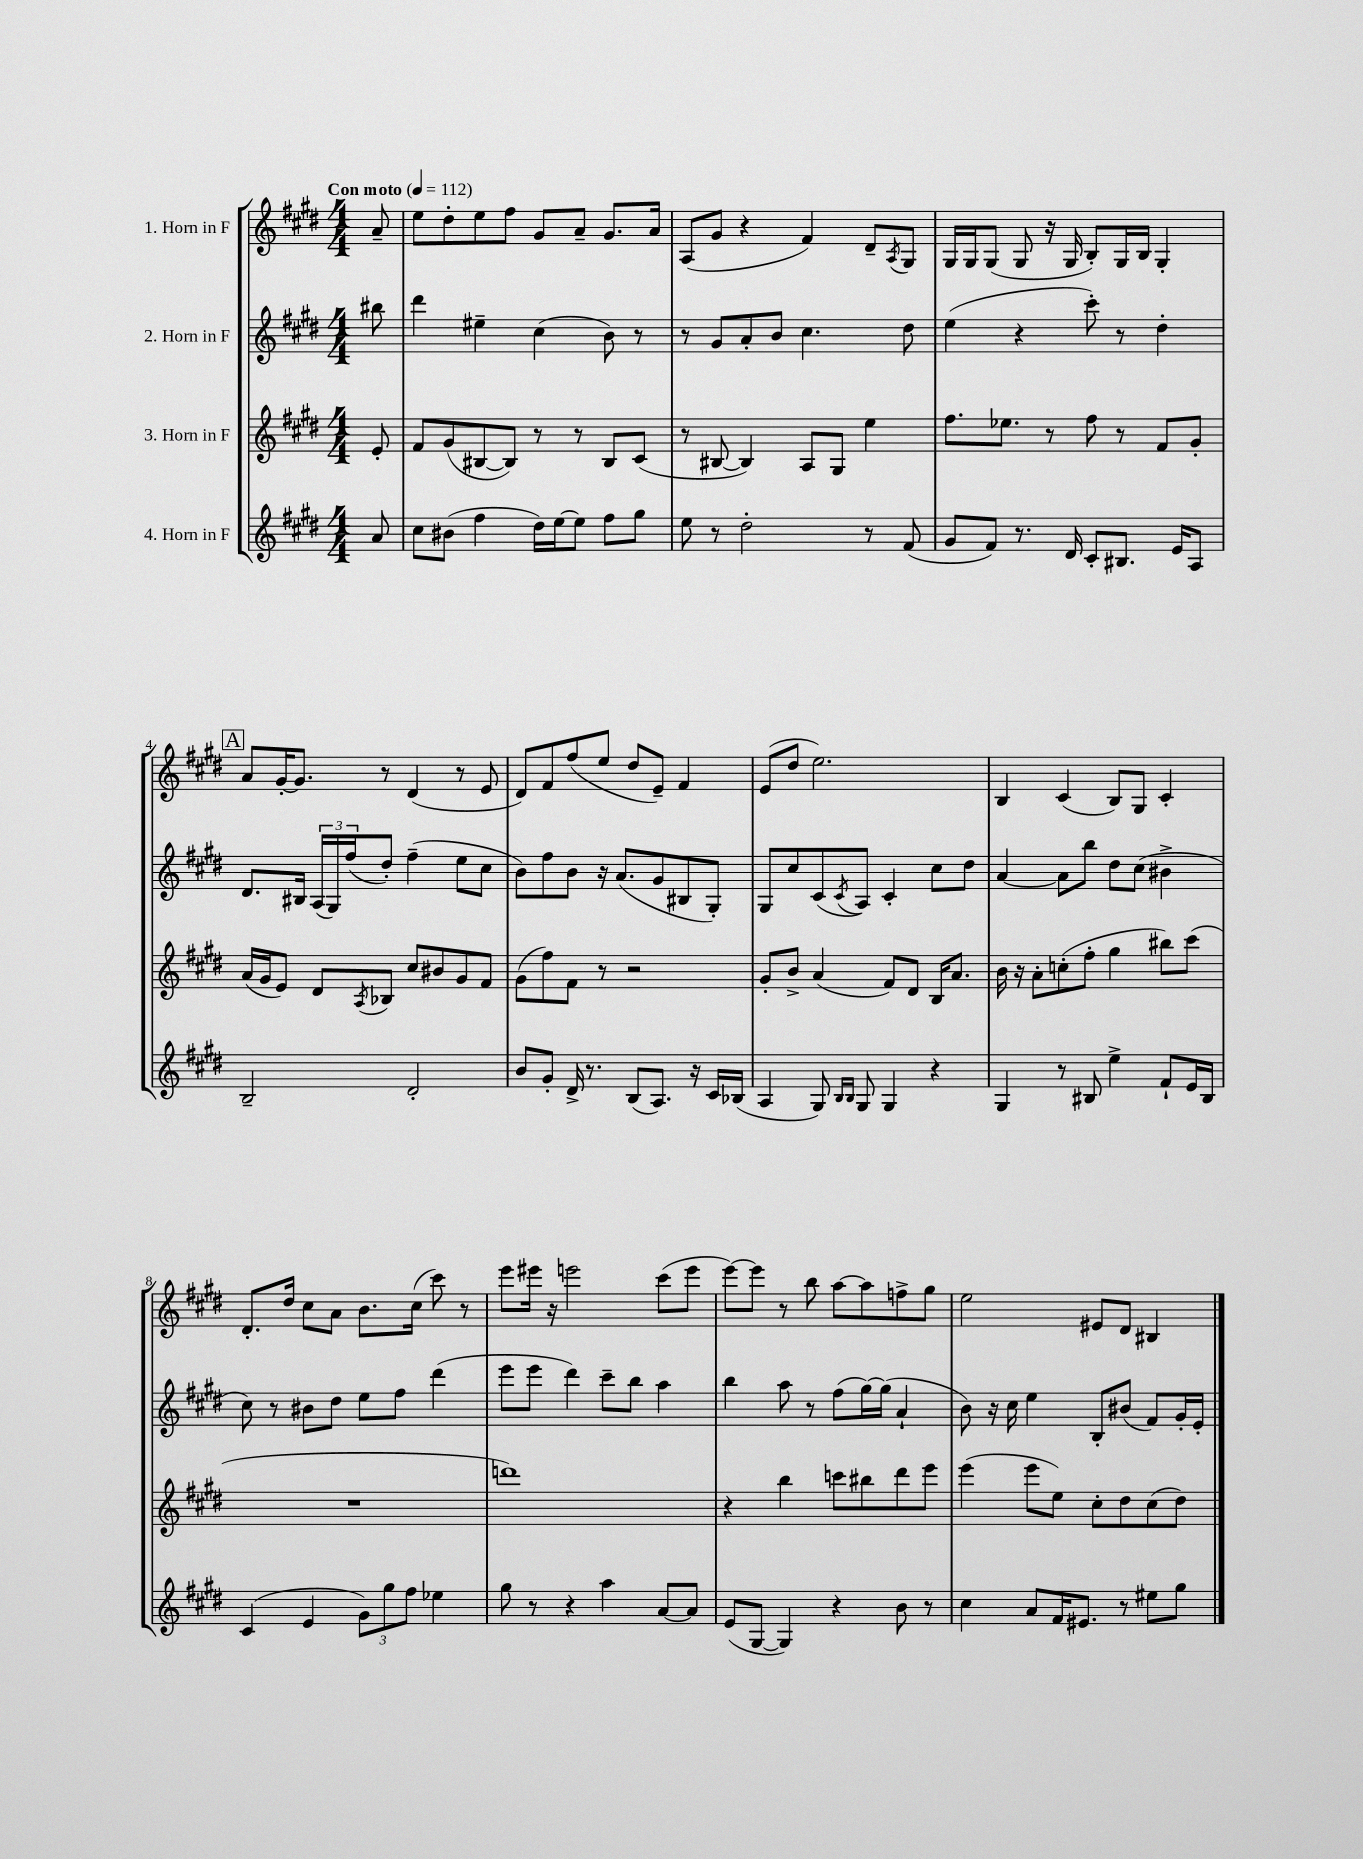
<<
\new StaffGroup <<
\new Staff = "s0" \with { instrumentName = "1. Horn in F" } {
    \clef treble \key e \major \numericTimeSignature \time 4/4 \partial 8 \tempo "Con moto" 4 = 112
    a'8-- |
    e''8 dis''8-. e''8 fis''8 gis'8 a'8-- gis'8. a'16 |
    a8( gis'8 r4 fis'4) dis'8-- \acciaccatura { a8 } gis8 |
    gis16 gis16 gis8( gis8 r16 gis16 b8-.) gis16 b16 gis4-. |
    \mark \markup { \box "A" } a'8 gis'16~-. gis'8. r8 dis'4( r8 e'8 |
    dis'8) fis'8 fis''8( e''8 dis''8 e'8--) fis'4 |
    e'8( dis''8 e''2.) |
    b4 cis'4( b8) gis8 cis'4-. |
    dis'8.-. dis''16 cis''8 a'8 b'8. cis''16( cis'''8) r8 |
    e'''8 eis'''16 r16 e'''2 cis'''8( e'''8 |
    e'''8~) e'''8 r8 b''8 a''8~ a''8 f''8-> gis''8 |
    e''2 eis'8 dis'8 bis4 \bar "|." |
}
\new Staff = "s1" \with { instrumentName = "2. Horn in F" } {
    \clef treble \key e \major \numericTimeSignature \time 4/4 \partial 8
    bis''8 |
    dis'''4 eis''4-- cis''4( b'8) r8 |
    r8 gis'8 a'8-. b'8 cis''4. dis''8 |
    e''4( r4 cis'''8-.) r8 dis''4-. |
    \mark \markup { \box "A" } dis'8. bis16 \tuplet 3/2 { a16( gis16) fis''16( } dis''8-.) fis''4--( e''8 cis''8 |
    b'8) fis''8 b'8 r16 a'8.( gis'8 bis8 gis8-.) |
    gis8 cis''8 cis'8( \acciaccatura { cis'8 } a8) cis'4-. cis''8 dis''8 |
    a'4~ a'8 b''8 dis''8 cis''8( bis'4-> |
    cis''8) r8 bis'8 dis''8 e''8 fis''8 dis'''4( |
    e'''8 e'''8 dis'''4) cis'''8-- b''8 a''4 |
    b''4 a''8 r8 fis''8( gis''16~) gis''16( a'4-! |
    b'8) r16 cis''16 e''4 b8-. bis'8( fis'8) gis'16-. e'16-. \bar "|." |
}
\new Staff = "s2" \with { instrumentName = "3. Horn in F" } {
    \clef treble \key e \major \numericTimeSignature \time 4/4 \partial 8
    e'8-. |
    fis'8 gis'8( bis8~ bis8) r8 r8 bis8 cis'8( |
    r8 bis8~ bis4) a8 gis8 e''4 |
    fis''8. ees''8. r8 fis''8 r8 fis'8 gis'8-. |
    \mark \markup { \box "A" } a'16( gis'16 e'8) dis'8 \acciaccatura { a8 } bes8 cis''8 bis'8 gis'8 fis'8 |
    gis'8( fis''8) fis'8 r8 r2 |
    gis'8-. b'8-> a'4( fis'8) dis'8 b16 a'8. |
    b'16 r16 a'8-. c''8-.( fis''8-. gis''4 bis''8) cis'''8( |
    R1 |
    d'''1) |
    r4 b''4 c'''8 bis''8 dis'''8 e'''8 |
    e'''4( e'''8 e''8) cis''8-. dis''8 cis''8( dis''8) \bar "|." |
}
\new Staff = "s3" \with { instrumentName = "4. Horn in F" } {
    \clef treble \key e \major \numericTimeSignature \time 4/4 \partial 8
    a'8 |
    cis''8 bis'8( fis''4 dis''16) e''16~ e''8 fis''8 gis''8 |
    e''8 r8 dis''2-. r8 fis'8( |
    gis'8 fis'8) r8. dis'16 cis'8-. bis8. e'16 a8 |
    \mark \markup { \box "A" } b2-- dis'2-. |
    b'8 gis'8-. dis'16-> r8. b8( a8.) r16 cis'16 bes16( |
    a4 gis8) \grace { b16 b16 } gis8 gis4 r4 |
    gis4 r8 bis8 e''4-> fis'8-! e'16 bis16 |
    cis'4( e'4 \tuplet 3/2 { gis'8) gis''8 fis''8 } ees''4 |
    gis''8 r8 r4 a''4 a'8~ a'8 |
    e'8( gis8~ gis4) r4 b'8 r8 |
    cis''4 a'8 fis'16 eis'8. r8 eis''8 gis''8 \bar "|." |
}
>>
>>
